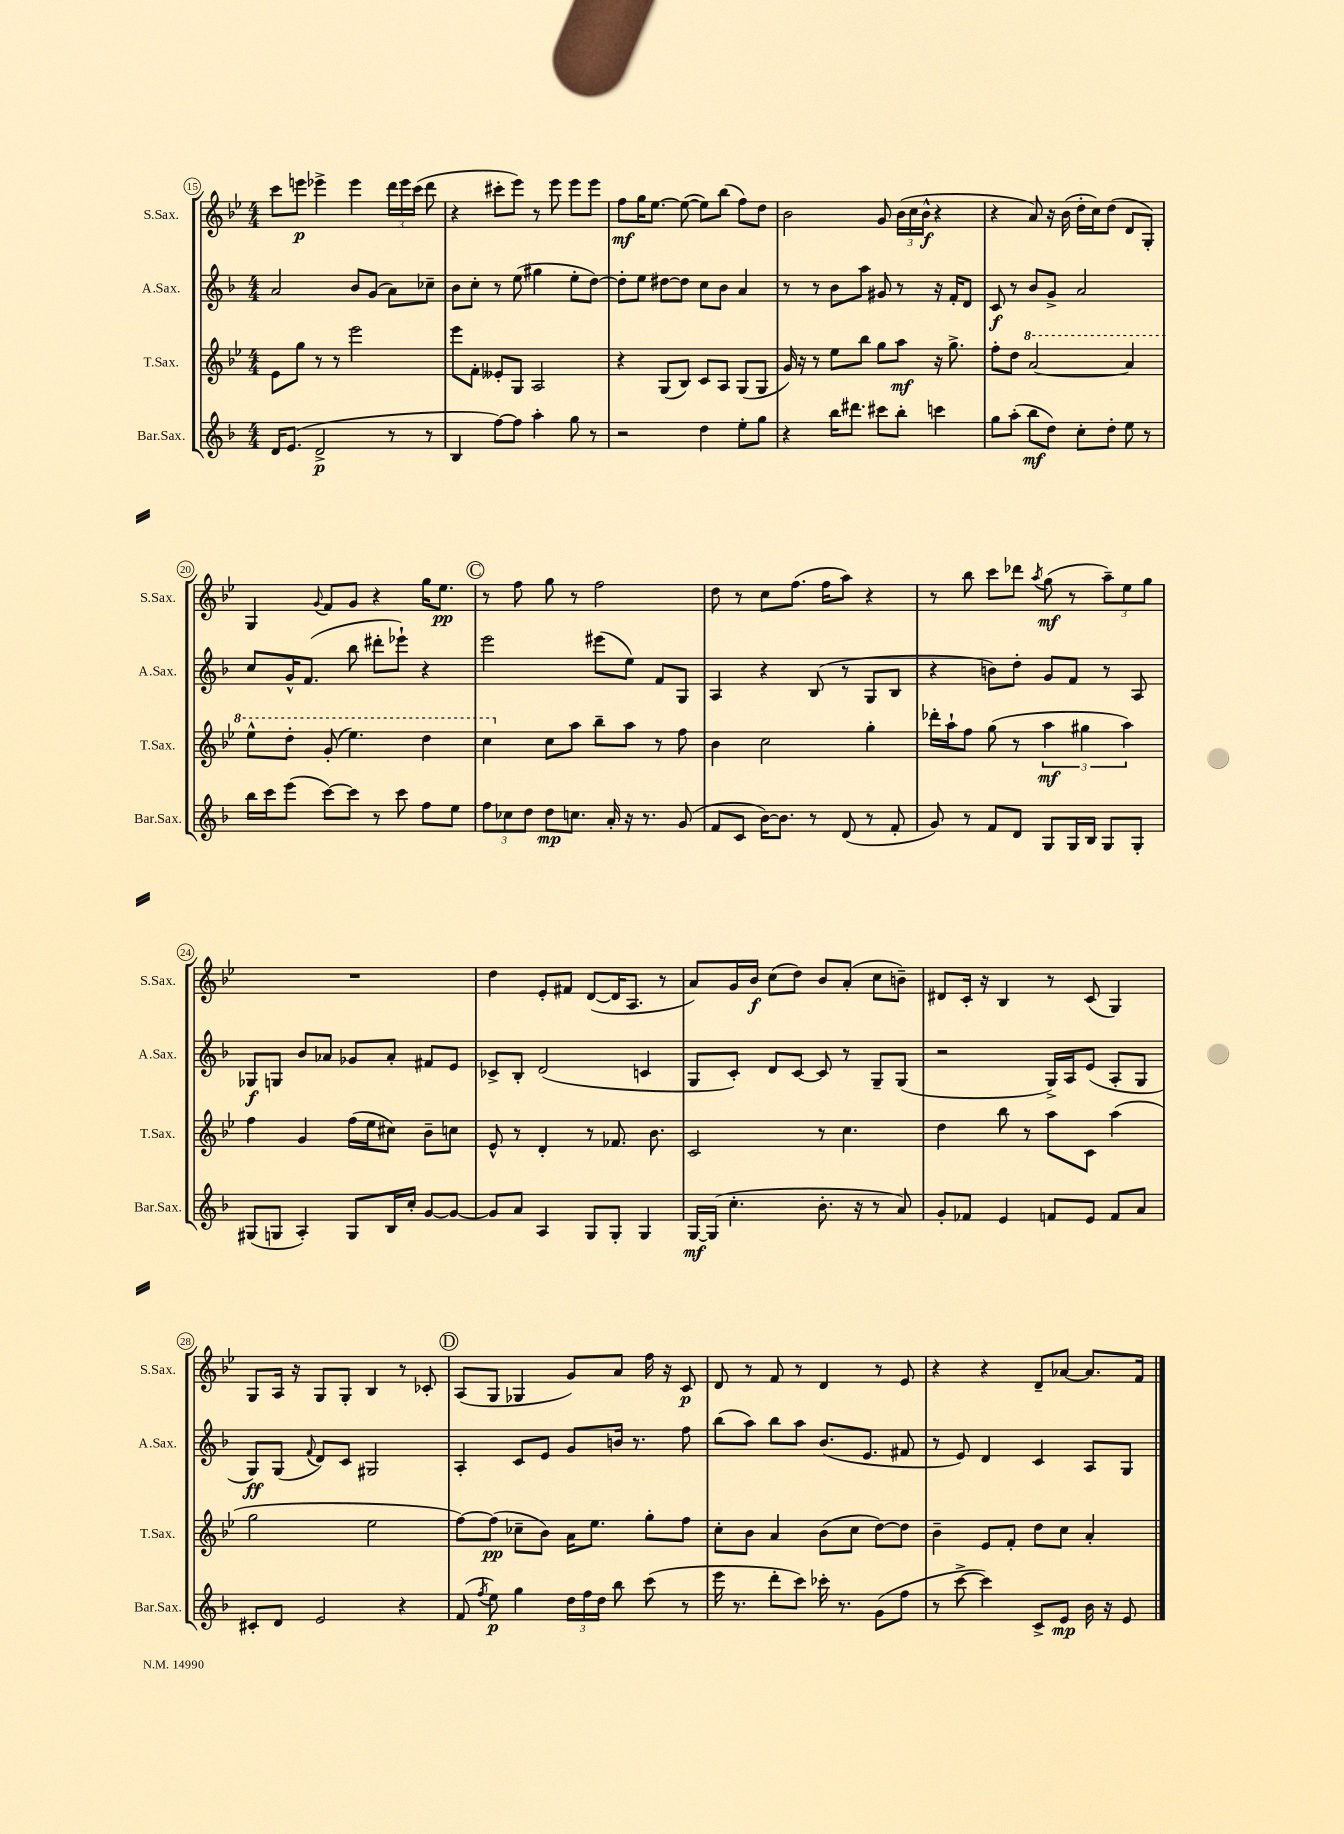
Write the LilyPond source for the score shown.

<<
\new StaffGroup <<
\new Staff = "s0" \with { instrumentName = "S.Sax." shortInstrumentName = "S.Sax." } {
    \clef treble \key bes \major \numericTimeSignature \time 4/4
    \autoBeamOff c'''8[ e'''8]\p ees'''4-> ees'''4 \tuplet 3/2 { d'''16[ ees'''16 c'''16]( } d'''8 |
    r4 cis'''8[-. ees'''8]) r8 ees'''8 ees'''8[ ees'''8] |
    f''8[\mf g''16 ees''8.]~ ees''8~( ees''8[) bes''8]( f''8[) d''8] |
    bes'2 g'8 \tuplet 3/2 { bes'16[( c''16 bes'16]-^\f } r4 |
    r4 a'8) r16 bes'16( d''16[-. c''16) d''8]( d'8[ g8]-.) |
    g4 \appoggiatura { g'8 } f'8[ g'8] r4 g''16[ ees''8.]\pp |
    \mark \markup { \circle "C" } r8 f''8 g''8 r8 f''2 |
    d''8 r8 c''8[ f''8.]( f''16[ a''8]) r4 |
    r8 bes''8 c'''8[ des'''8] \acciaccatura { a''8 } g''8\mf( r8 \tuplet 3/2 { a''8[--) ees''8 g''8] } |
    R1 |
    d''4 ees'8[-. fis'8] d'8[~( d'16 a8.] r8 |
    a'8[) g'16 bes'16]\f c''8[( d''8]) bes'8[ a'8]-.( c''8[ b'8]--) |
    dis'8[ c'16]-. r16 bes4 r8 c'8( g4) |
    g8[ a16] r16 g8[ g8]-. bes4 r8 ces'8-. |
    \mark \markup { \circle "D" } a8[( g8] ges4 g'8[) a'8] f''16 r16 c'8\p |
    d'8 r8 f'8 r8 d'4 r8 ees'8 |
    r4 r4 d'8[-- aes'8]~ aes'8.[ f'16] \bar "|." |
}
\new Staff = "s1" \with { instrumentName = "A.Sax." shortInstrumentName = "A.Sax." } {
    \clef treble \key f \major \numericTimeSignature \time 4/4
    \autoBeamOff a'2 bes'8[ g'8]( a'8[) ces''8]-- |
    bes'8[ c''8]-. r8 e''8( gis''4 e''8[-. d''8]~) |
    d''8[-. e''8] dis''8[~ dis''8] c''8[ bes'8] a'4 |
    r8 r8 bes'8[ a''8] gis'8 r8 r16 f'16[-. d'8] |
    c'8\f r8 bes'8[ g'8]-> a'2 |
    c''8[ g'16-^ f'8.]( bes''8 dis'''8[-. ees'''8]-!) r4 |
    \mark \markup { \circle "C" } e'''2 eis'''8[( e''8]) f'8[ g8] |
    a4 r4 bes8( r8 g8[ bes8] |
    r4 b'8[) d''8]-. g'8[ f'8] r8 a8 |
    ges8[\f g8] bes'8[ aes'8] ges'8[ aes'8]-. fis'8[ e'8] |
    ces'8[-> bes8]-. d'2( c'4 |
    g8[ c'8]-.) d'8[ c'8]~ c'8 r8 g8[-- g8]( |
    r2 g16[->) a16 e'8]( a8[-. g8] |
    g8[\ff) g8]( \appoggiatura { f'8 } d'8[) c'8] gis2 |
    \mark \markup { \circle "D" } a4-. c'8[ e'8] g'8[ b'16] r8. f''8 |
    bes''8[( a''8]) bes''8[ a''8] bes'8.[( e'8.] fis'8 |
    r8 e'8) d'4 c'4 a8[ g8] \bar "|." |
}
\new Staff = "s2" \with { instrumentName = "T.Sax." shortInstrumentName = "T.Sax." } {
    \clef treble \key bes \major \numericTimeSignature \time 4/4
    \autoBeamOff ees'8[ g''8] r8 r8 ees'''2 |
    ees'''8[ f'8]-. eeses'8[-. g8] a2 |
    r4 g8[( bes8]) c'8[ a8] g8[( g8] |
    g'16) r16 r8 ees''8[ bes''8] g''8[ a''8]\mf r16 g''8.-> |
    f''8[-. d''8] \ottava #1 a''2~ a''4 |
    ees'''8[-^ d'''8]-. g''8-.( ees'''4.) d'''4 |
    \mark \markup { \circle "C" } c'''4 \ottava #0 c''8[ a''8] bes''8[-- a''8] r8 f''8 |
    bes'4 c''2 g''4-. |
    des'''16[-. a''16-! f''8] g''8( r8 \tuplet 3/2 { a''4\mf gis''4 a''4) } |
    f''4 g'4 f''16[( ees''16 cis''8]) bes'8[-- c''8] |
    ees'8-^ r8 d'4-. r8 fes'8. bes'8. |
    c'2 r8 c''4. |
    d''4 bes''8 r8 a''8[ c'8] a''4( |
    g''2 ees''2 |
    \mark \markup { \circle "D" } f''8[~) f''8]\pp( ces''8[-- bes'8]) a'16[ ees''8.] g''8[-. f''8] |
    c''8[-. bes'8] a'4 bes'8[( c''8] d''8[~) d''8] |
    bes'4-- ees'8[ f'8]-. d''8[ c''8] a'4-. \bar "|." |
}
\new Staff = "s3" \with { instrumentName = "Bar.Sax." shortInstrumentName = "Bar.Sax." } {
    \clef treble \key f \major \numericTimeSignature \time 4/4
    \autoBeamOff d'16[ e'8.]( d'2->\p r8 r8 |
    bes4 f''8[~) f''8] a''4-. g''8 r8 |
    r2 d''4 e''8[-. g''8] |
    r4 bes''16[ dis'''8.] cis'''8[ bes''8]-. c'''4 |
    g''8[ a''8]-.( bes''8[\mf d''8]) c''8[-. d''8]-. e''8 r8 |
    bes''16[ c'''16 e'''8]( c'''8[~) c'''8] r8 c'''8 f''8[ e''8] |
    \mark \markup { \circle "C" } \tuplet 3/2 { f''8[ ces''8 d''8] } d''8[\mp c''8.] a'16-. r16 r8. g'8( |
    f'8[ c'8] bes'16[~) bes'8.] r8 d'8( r8 f'8-. |
    g'8) r8 f'8[ d'8] g8[ g16 bes16] g8[ g8]-. |
    gis8[( g8] a4-.) g8[ bes16 c''16]-. g'8[~ g'8]~ |
    g'8[ a'8] a4 g8[ g8]-. g4 |
    g16[~\mf g16]( c''4.-. bes'8.-. r16 r8 a'8) |
    g'8[-. fes'8] e'4 f'8[ e'8] f'8[ a'8] |
    cis'8[-. d'8] e'2 r4 |
    \mark \markup { \circle "D" } f'8( \acciaccatura { f''8 } e''8\p) g''4 \tuplet 3/2 { d''16[ f''16 d''16] } bes''8 c'''8( r8 |
    e'''16 r8. d'''8[-. c'''8]) ces'''16-. r8. g'8[( f''8] |
    r8 c'''8~-> c'''4) c'8[-> e'8]\mp bes'16 r16 e'8 \bar "|." |
}
>>
>>
\layout { \context { \Score currentBarNumber = #15 \override BarNumber.stencil = #(make-stencil-circler 0.1 0.3 ly:text-interface::print) } }
